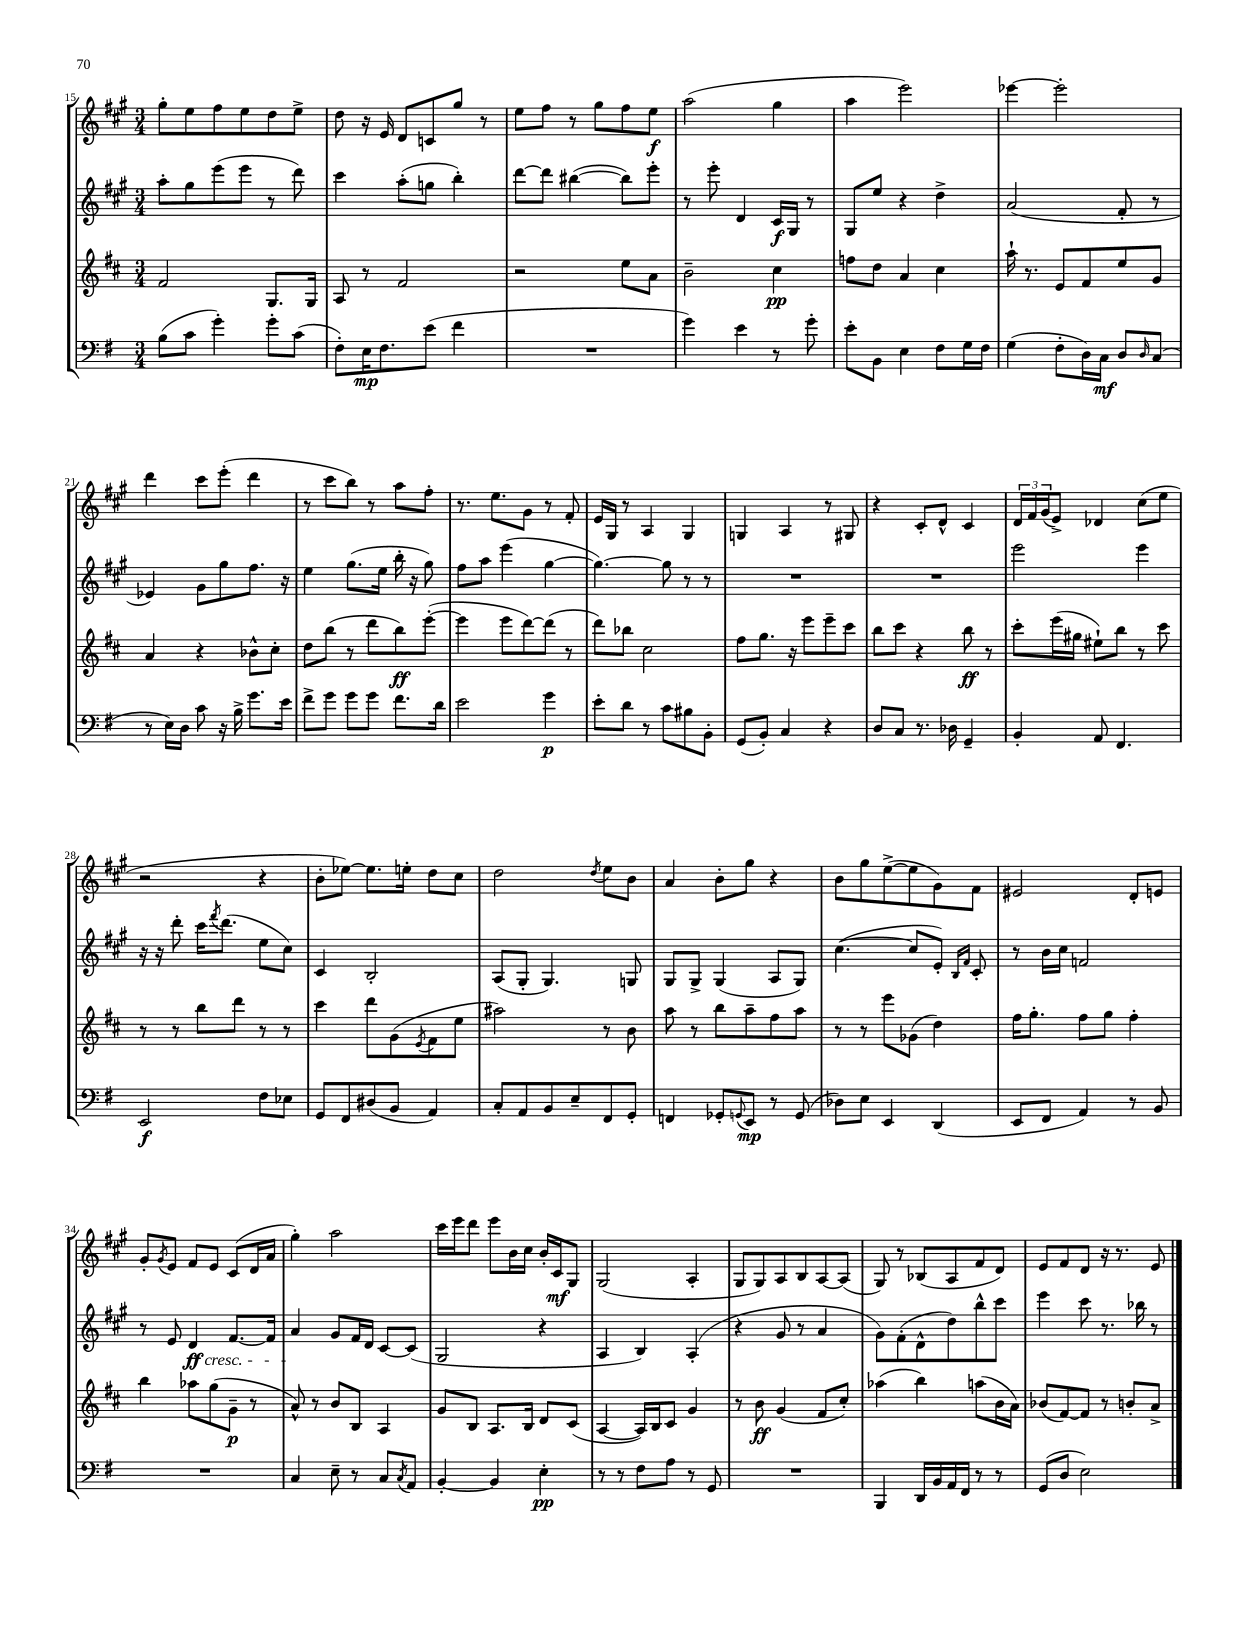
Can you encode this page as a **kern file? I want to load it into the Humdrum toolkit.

**kern	**kern	**kern	**kern
*staff4	*staff3	*staff2	*staff1
*clefF4	*clefG2	*clefG2	*clefG2
*k[f#]	*k[f#c#]	*k[f#c#g#]	*k[f#c#g#]
*M3/4	*M3/4	*M3/4	*M3/4
(8B	2f#	8aa'	8gg#'
8c	.	8gg#	8ee
4g')	.	(8eee	8ff#
.	.	8eee	8ee
8g'	8.G	8r	8dd
(8c	.	8ddd)	8ee^
.	16G	.	.
=	=	=	=
8F#')	8A	4ccc#	8dd
16E	8r	.	16r
8.F#	.	.	16e
.	2f#	(8aa'	8d
(8e	.	8gg	8c
4f#	.	4bb')	8gg#
.	.	.	8r
=	=	=	=
2.r	2r	[8ddd	8ee
.	.	8ddd]	8ff#
.	.	([4bb#	8r
.	.	.	8gg#
.	8ee	8bb#])	8ff#
.	8a	8eee'	8ee
=	=	=	=
4g)	2b~	8r	(2aa
.	.	8eee'	.
4e	.	4d	.
8r	4cc#	16c#	4gg#
.	.	16G#	.
8g'	.	8r	.
=	=	=	=
8e'	8ff	8G#	4aa
8BB	8dd	8ee	.
4E	4a	4r	2eee)
8F#	4cc#	4dd^	.
16G	.	.	.
16F#	.	.	.
=	=	=	=
(4G	16aa`	(2a	[4eee-
.	8.r	.	.
8F#'	8e	.	2eee-']
16D)	8f#	.	.
16C	.	.	.
8D	8ee	8f#'	.
16qqD	.	.	.
(8C	8g	8r	.
=	=	=	=
8r	4a	4e-)	4ddd
16E)	.	.	.
16D	.	.	.
8c	4r	8g#	8ccc#
16r	.	8gg#	(8eee'
16B^	.	.	.
8.g	8b-^^	8.ff#	4ddd
.	8cc#'	.	.
16e	.	16r	.
=	=	=	=
8f#^	8dd	4ee	8r
8g	(8bb	.	8ccc#
8g	8r	(8.gg#	8bb)
8g	8ddd	.	8r
.	.	16ee	.
8.f#	8bb)	16bb'	8aa
.	.	16r	.
.	([8eee'	8gg#)	8ff#'
16d	.	.	.
=	=	=	=
2e	4eee]	8ff#	8.r
.	.	8aa	.
.	.	.	8.ee
.	8eee	(4eee	.
.	[8ddd)	.	8g#
4g	(8ddd]	[4gg#	8r
.	8r	.	8f#'
=	=	=	=
8e'	8ddd)	4.gg#_)	16e
.	.	.	16G#
8d	8bb-	.	8r
8r	2cc#	.	4A
8c	.	8gg#]	.
8B#	.	8r	4G#
8BB'	.	8r	.
=	=	=	=
(8GG	8ff#	2.r	4G
8BB')	8.gg	.	.
4C	.	.	4A
.	16r	.	.
.	8eee	.	.
4r	8eee~	.	8r
.	8ccc#	.	8G#
=	=	=	=
8D	8bb	2.r	4r
8C	8ccc#	.	.
8.r	4r	.	8c#'
.	.	.	8d^^
16D-	.	.	.
4GG~	8bb	.	4c#
.	8r	.	.
=	=	=	=
4BB'	8ccc#'	2eee	24d
.	.	.	24f#
.	.	.	(24g#
.	(16eee	.	8e^)
.	16gg#	.	.
8AA	8ee#`)	.	4d-
4.FF#	8bb	.	.
.	8r	4eee	(8cc#
.	8ccc#	.	8ee
=	=	=	=
2EE	8r	16r	2r
.	.	16r	.
.	8r	8ddd'	.
.	8bb	16ccc#	.
.	.	8qfff#	.
.	.	(8.ddd	.
.	8ddd	.	.
8F#	8r	8ee	4r
8E-	8r	8cc#)	.
=	=	=	=
8GG	4ccc#	4c#	8b'
8FF#	.	.	[8ee-)
(8D#	8ddd	2B'	8.ee-]
8BB	(8g	.	.
.	.	.	16ee'
.	8qe	.	.
4AA)	8f#	.	8dd
.	8ee	.	8cc#
=	=	=	=
8C'	2aa#)	(8A	2dd
8AA	.	8G#'	.
8BB	.	4.G#)	.
8E~	.	.	.
.	.	.	8qdd
8FF#	8r	.	8ee
8GG'	8b	8G	8b
=	=	=	=
4FF	8aa	8G#	4a
.	8r	8G#^	.
8GG-'	8bb	(4G#	8b'
8qqGG	.	.	.
8EE	8aa~	.	8gg#
8r	8ff#	8A	4r
(8GG	8aa	8G#)	.
=	=	=	=
8D-)	8r	([4.cc#	8b
8E	8r	.	8gg#
4EE	8eee	.	([8ee^
.	(8g-	8cc#]	8ee]
(4DD	4dd)	8e')	8g#)
.	.	16qqB	.
.	.	16qqf#	.
.	.	8c#'	8f#
=	=	=	=
8EE	16ff#	8r	2e#
.	8.gg'	.	.
8FF#	.	16b	.
.	.	16cc#	.
4AA)	8ff#	2f	.
.	8gg	.	.
8r	4ff#'	.	8d'
8BB	.	.	8e
=	=	=	=
2.r	4bb	8r	8g#'
.	.	.	8qg#
.	.	8e	8e
.	8aa-	4d	8f#
.	(8gg	.	8e
.	8g~	[8.f#	(8c#
.	8r	.	16d
.	.	16f#]	16a
=	=	=	=
4C	8a^^)	4a	4gg#')
.	8r	.	.
8E~	8b	8g#	2aa
8r	8B	16f#	.
.	.	16d	.
8C	4A	[8c#	.
8qC	.	.	.
8AA	.	(8c#]	.
=	=	=	=
[4BB'	8g	2G#	16ccc#
.	.	.	16eee
.	8B	.	8ddd
4BB]	8.A	.	8eee
.	.	.	16b
.	16B	.	16cc#
4E'	8d	4r	16b'
.	.	.	16c#
.	(8c#	.	8G#
=	=	=	=
8r	[4A	4A	(2G#
8r	.	.	.
8F#	16A])	4B)	.
.	16B	.	.
8A	8c#	.	.
8r	4g	(4A'	4A'
8GG	.	.	.
=	=	=	=
2.r	8r	4r	8G#
.	8b	.	8G#)
.	(4g	8g#	8A
.	.	8r	8B
.	8f#	4a	[8A
.	8cc#')	.	(8A]
=	=	=	=
4BBB	(4aa-	8g#)	8G#)
.	.	(8f#'	8r
16DD	4bb)	8d^^	(8B-
16BB	.	.	.
16AA	.	8dd)	8A
16FF#	.	.	.
8r	(8aa	8bb^^	8f#
8r	16b	8ccc#	8d)
.	16a)	.	.
=	=	=	=
(8GG	(8b-	4eee	8e
8D	[8f#)	.	8f#
2E)	8f#]	8ccc#	8d
.	8r	8.r	16r
.	.	.	8.r
.	8b'	.	.
.	.	16bb-	.
.	8a^	8r	8e
==	==	==	==
*-	*-	*-	*-
